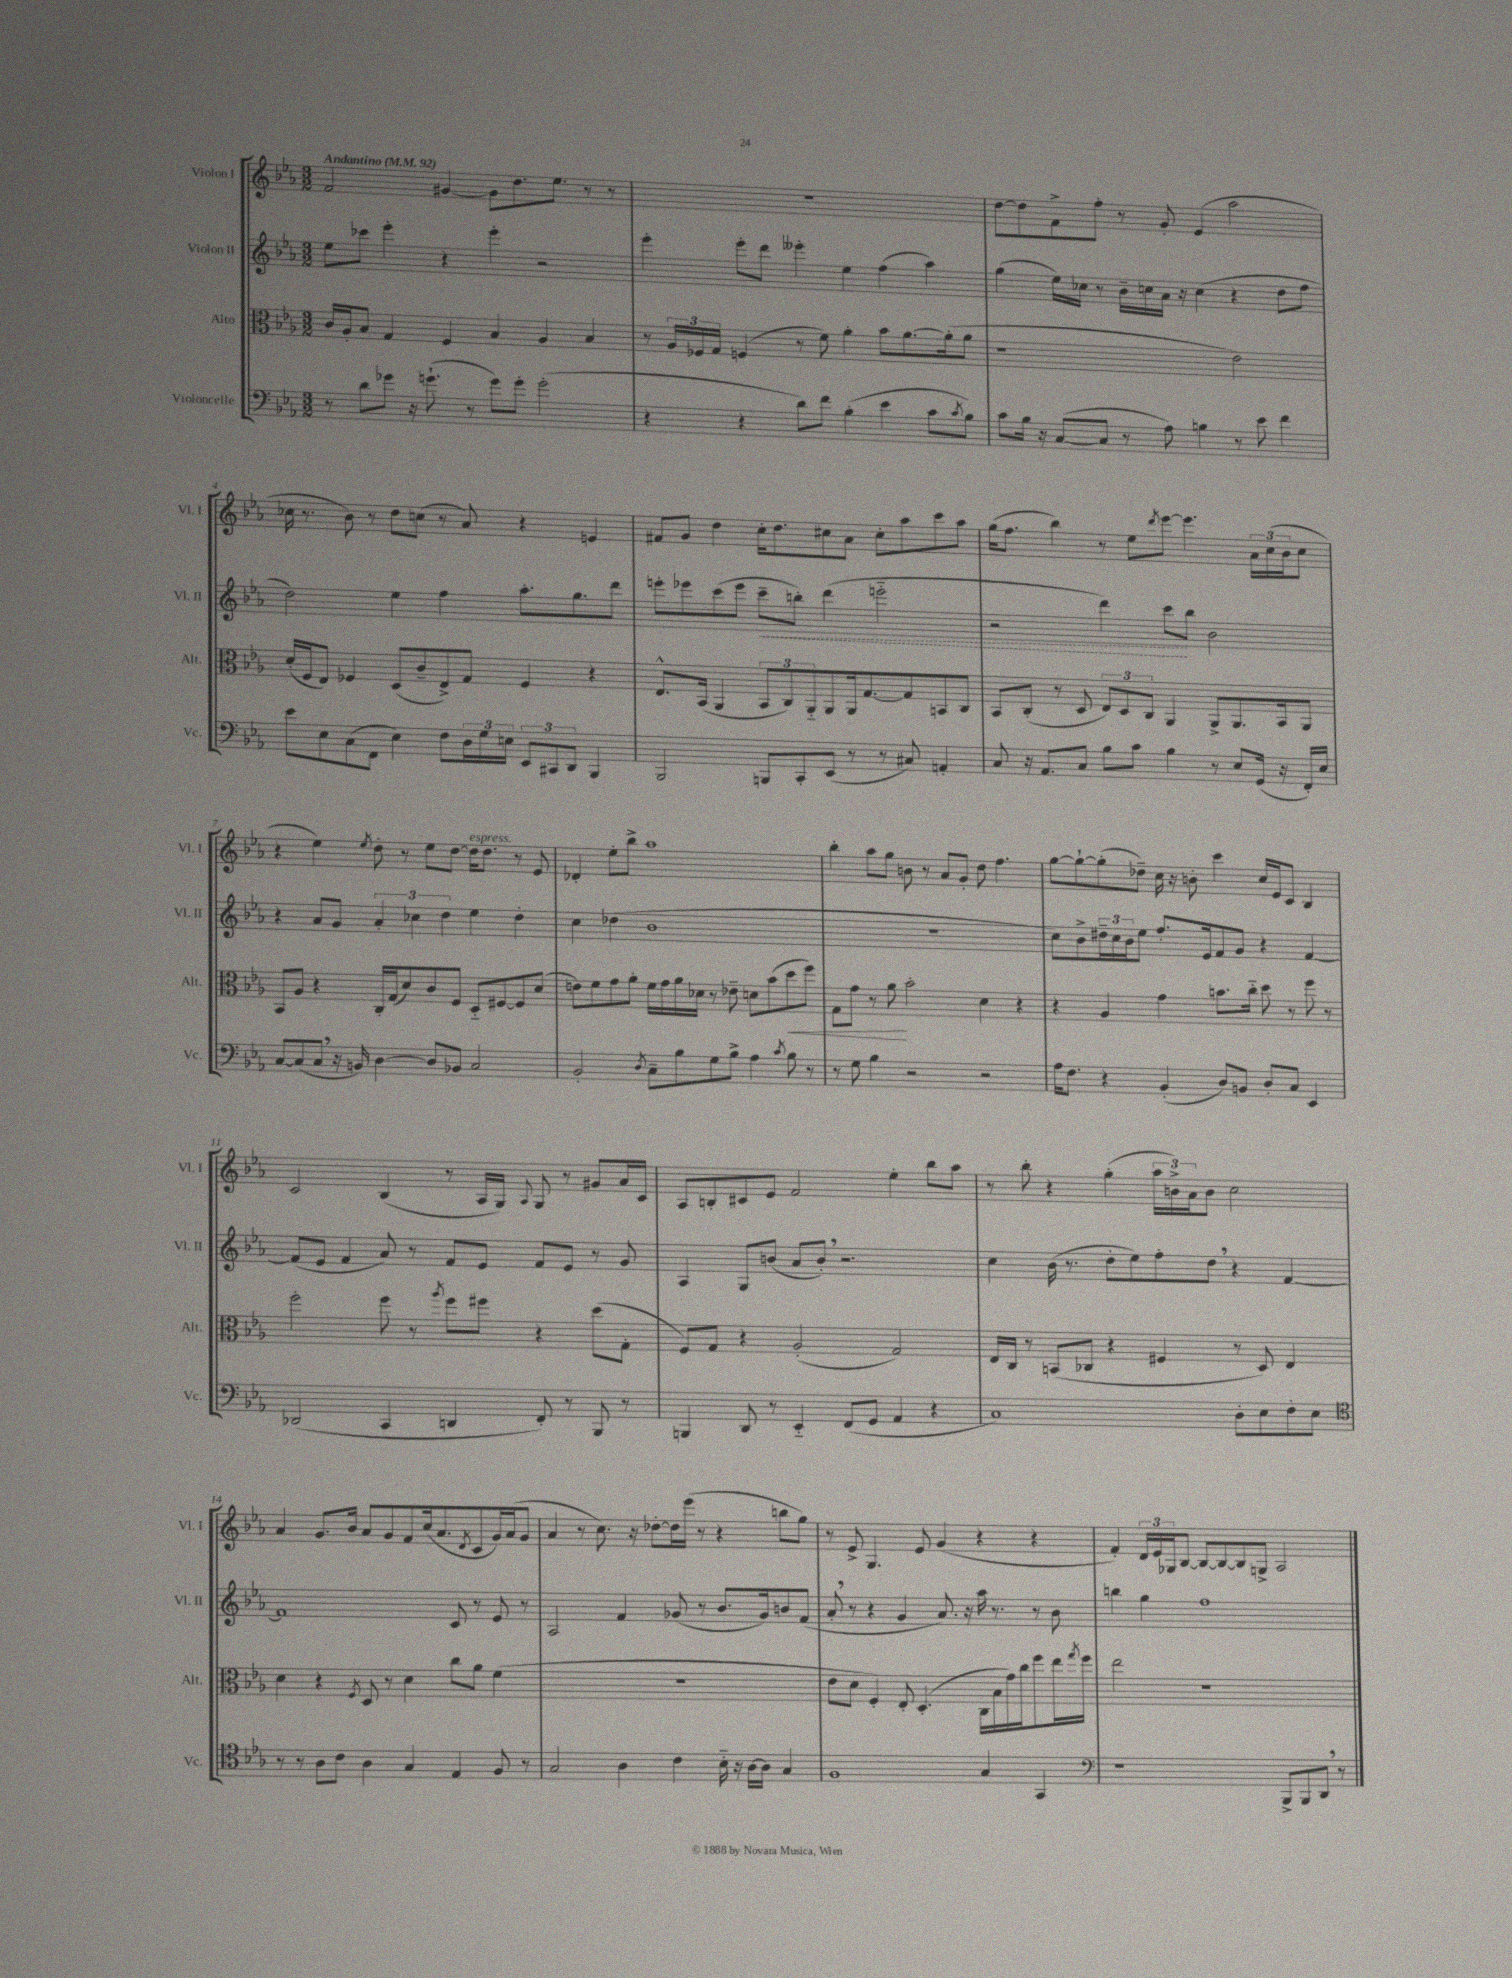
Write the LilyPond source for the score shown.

<<
\new StaffGroup <<
\new Staff = "s0" \with { instrumentName = "Violon I" shortInstrumentName = "Vl. I" } {
    \clef treble \key ees \major \numericTimeSignature \time 3/2 \tempo "Andantino" 4 = 92
    f'2 gis'4~ gis'8 d''8. ees''8. r8 r8 |
    R1. |
    d''8~ d''8 f'8-> f''8-. r8 g'8-. ees'4( aes''2 |
    ces''16 r8. bes'8) r8 d''8 c''8( r8 aes'8) r4 e'4 |
    fis'8 g'8 d''4 c''16-. d''8. cis''8 aes'8 cis''8-. aes''8 c'''8 aes''8 |
    g''16( f''8. bes''4) r8 ees''8 \acciaccatura { d'''8 } ees'''8~ ees'''4. \tuplet 3/2 { aes'16 c''16( bes'16 } c''8 |
    r4 ees''4) \acciaccatura { ees''8 } d''8-. r8 ees''8 d''8~ d''16^\markup { \italic "espress." } d''8. r8 ees'8 |
    des'4-. ees''8-. bes''8-> aes''1 |
    bes''4-. aes''8 g''8 b'8 r8 aes'8 g'8-. d''8 f''4. |
    g''8~ g''8~-! g''8-.( des''8--) c''16 r16 b'8-. c'''4 c''16 ees'16 c'8 bes4 |
    c'2 bes4( r8 aes16 g16) \appoggiatura { aes8 } g8 r8 gis'8 aes'16 c'16 |
    aes8 b8-. cis'8 ees'8 f'2 ees''4-. bes''8 aes''8 |
    r8 bes''8-. r4 g''4-.( \tuplet 3/2 { aes''16 b'16->) aes'16 } b'8 c''2 |
    aes'4 g'8. bes'16 aes'8 g'8 f'8 c''16( aes'8. \acciaccatura { d'8 } c'8 g'16) aes'16( g'8 |
    aes'4 r8 c''8.) r16 des''8~-. des''16 ees'''16( r8 r4 b''8 g''8) |
    r8 ees'8-> g4. ees'8 g'4( r4 r4 |
    f'4-.) \tuplet 3/2 { d'16 ees'16 ges16 } bes8~ bes8~ bes8~ bes8 g8-> aes2 \bar "|." |
}
\new Staff = "s1" \with { instrumentName = "Violon II" shortInstrumentName = "Vl. II" } {
    \clef treble \key ees \major \numericTimeSignature \time 3/2
    ees''8 ces'''8 ees'''4-. r4 ees'''4-. r2 |
    ees'''4-. ees'''8-. d'''8 eeses'''4-. ees''4 f''4( aes''4) |
    g''4( ees''16) ces''16 r8 bes'16-- c''16 aes'16 r16 c''4( r4 d''8 f''8 |
    d''2) ees''4 f''4 aes''8.-. g''8. d'''8 |
    e'''8-. ees'''8 c'''8( ees'''8 \once \override Hairpin.style = #'dashed-line c'''8--\< b''8-.) d'''4( e'''2-_ |
    r2 d'''4) c'''8\! bes''8 bes'2 |
    r4 aes'8 g'8 \tuplet 3/2 { aes'4-. ces''4 d''4 } ees''4 d''4-. |
    c''4 des''4( bes'1 |
    R1. |
    c''8) bes'8-> \tuplet 3/2 { dis''16-- c''16 bes'16 } ees''8 f''8.-. ees'16 f'8 g'8 r4 f'4~ |
    f'8( ees'8 f'4 aes'8) r8 f'8 ees'8 f'8 ees'8 r8 g'8 |
    aes4 g8 b'8( aes'8 b'8-.) \breathe r2. |
    c''4 bes'16( r8. d''8-. ees''8) f''8-. d''8 \breathe r4 f'4~ |
    f'1 c'8 r8 ees'8 r8 |
    aes2 f'4 ges'8( r8 bes'8. ges'16) b'8 f'8( |
    aes'8-. \breathe r8 r4 g'4 aes'8.) r16 aes''16 r8. r8 bes'8 |
    b''4 g''4 f''1 \bar "|." |
}
\new Staff = "s2" \with { instrumentName = "Alto" shortInstrumentName = "Alt." } {
    \clef alto \key ees \major \numericTimeSignature \time 3/2
    c'16 aes16-. bes8 g4 f4 bes4 aes4 bes4 |
    r8 \tuplet 3/2 { aes16 fes16 g16 } f4( r8 f'8) aes'4-. bes'8 aes'8.~ aes'16-.( aes'8 |
    r1 ees'2) |
    d'16-.( f16 ees8) fes4 d8( c'8-- ees8->) g8 fes4 r4 |
    ees8.-^ bes,16( aes,4 \tuplet 3/2 { bes,8 c8) aes,8-_ } aes,8 aes,16 g8.~ g8 b,8 c8 |
    bes,8 c8-.( r8 d8 \tuplet 3/2 { ees8) d8 c8 } aes,4 aes,8-> aes,8. bes,16 aes,8 |
    bes,8 aes8 r4 c16-. g16( d'8) c'8 f8 d8-_ fis8~ fis8 d'8( |
    e'8) f'8 g'8 aes'8-. f'16 g'16 aes'16 des'16 r8 ees'8-- d'8 bes'8( d''8\< f''8) |
    g8 g'8 r8 aes'8\! bes'2-. d'4 r4 |
    r4 aes4 g'4 b'8. c''16-_ d''8 r8 f''8 r8 |
    f''2-. f''8 r8 \acciaccatura { aes''8 } f''8 fis''8 r4 d''8( g8-. |
    f8) g8 r4 aes2-.( g2) |
    ees16 c16 r8 b,8( ces8 r4 fis4 r8 d8) ees4 |
    d'4 r4 \acciaccatura { f8 } d8 r8 d'4 c''8 aes'8 f'4( |
    R1. |
    ees'8 d'8 f4-.) ees8-. d4.-.( c16 bes16 g'16) c''16 f''8 ees''16 \acciaccatura { g''8 } f''16 |
    ees''2 r1 \bar "|." |
}
\new Staff = "s3" \with { instrumentName = "Violoncelle" shortInstrumentName = "Vc." } {
    \clef bass \key ees \major \numericTimeSignature \time 3/2
    r8 d'8 ges'8 r16 g'8.-!( r8 g'8) g'8-. g'2-.( |
    r4 r4 d'8) f'8 bes4-.( ees'4 c'8 \acciaccatura { c'8 } bes8) |
    c'8 bes16 r16 c8~( c8 r8 aes8) b4 r8 ees'8 f'4 |
    ees'8 ees8 c8( f,8 ees4) f8 \tuplet 3/2 { d16 g16 e16 } \tuplet 3/2 { ees,8 cis,8 d,8 } bes,,4 |
    bes,,2 b,,8 c,8-. ees,8( r8 r8 cis8) a,4-. |
    c8 r16 aes,8. c8 bes8 c'8 bes4 r8 ees8 g,16( r16 f,16-.) ees16 |
    c8~ c8( c8 \breathe r16 b,16) d4~ d8 bes,8 c2 |
    bes,2-. \acciaccatura { d8 } c8-- bes8 g8 bes8-> aes4 \acciaccatura { c'8 } bes8 r8 |
    r8 g8 bes4 r2 r2 |
    aes16 f8. r4 bes,4-.( d8) b,8 d8-. c8 ees,4 |
    des,2( c,4 d,4 f,8-.) r8 bes,,8 r8 |
    b,,4 d,8 r8 ees,4-_ f,8( g,8 aes,4 r4 |
    c1) d8-. ees8 f8-. ees8 |
    \clef tenor r8 r8 aes8 c'8 aes4 g4 ees4 f8 r8 |
    g2 aes4 c'4 bes16-_ r16 aes16~ aes16 g4 |
    f1 g4 g,4 |
    \clef bass r1 bes,,8-> bes,,8 d,8 \breathe r8 \bar "|." |
}
>>
>>
